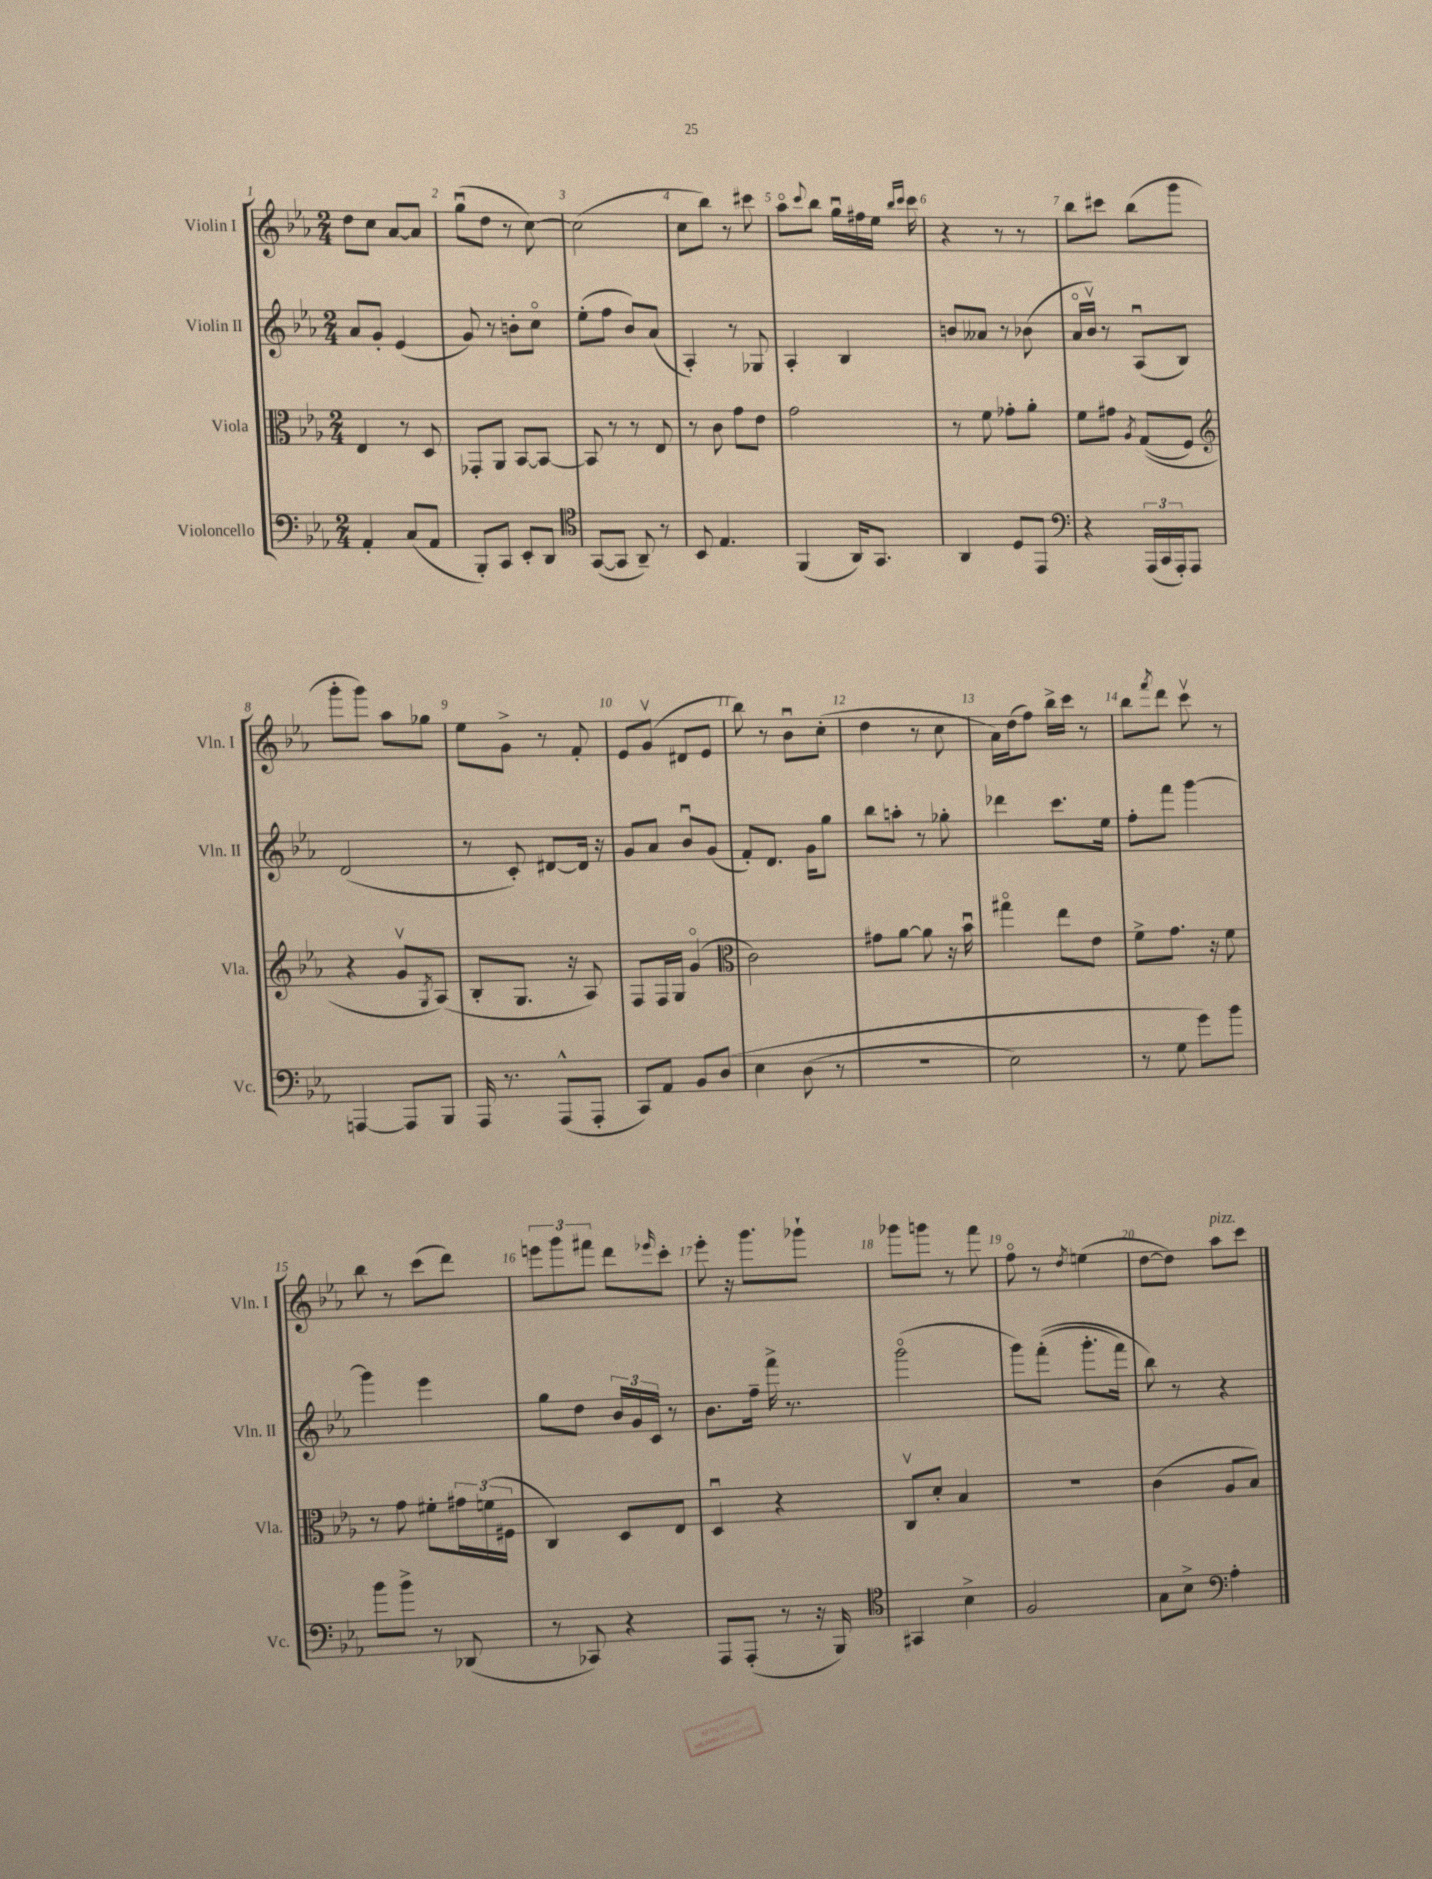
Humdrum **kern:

**kern	**kern	**kern	**kern
*part4	*part3	*part2	*part1
*staff4	*staff3	*staff2	*staff1
*I"Violoncello	*I"Viola	*I"Violin II	*I"Violin I
*I'Vc.	*I'Vla.	*I'Vln. II	*I'Vln. I
*clefF4	*clefC3	*clefG2	*clefG2
*k[b-e-a-]	*k[b-e-a-]	*k[b-e-a-]	*k[b-e-a-]
*M2/4	*M2/4	*M2/4	*M2/4
=1	=1	=1	=1
4AA-'/	4E-/	8a-/L	8dd\L
.	.	8g'/J	8cc\J
(8C/L	8r	(4e-/	[8a-/L
8AA-/J	8D/	.	8a-/J]
=2	=2	=2	=2
8BBB-'/L)	8GG-X'/L	8g/)	(8ggu\L
8CC/J	8AA-/J	8r	8dd\J
8EE-'/L	[8BB-/L	8bn'\L	8r
8DD/J	8BB-/J_	8cc\J	[8cc\)
=3	=3	=3	=3
*clefC4	*	*	*
([8GG/L	8BB-/]	(8ee-'\L	(2cc\]
8GG/J]	8r	8ff\J	.
8AA-~/)	8r	8b-/L)	.
8r	8E-/	(8a-/J	.
=4	=4	=4	=4
8BB-/	8r	4A-'/)	8cc\L
4.E-/	8c\	.	8bb-\J)
.	8g\L	8r	8r
.	8e-\J	8G-X/	8ccc#X\
=5	=5	=5	=5
(4FF/	2g\	4A-'/	8aa-\L
.	.	.	8qqccc/
.	.	.	8bb-\J
16AA-/KL)	.	4B-/	16ggu\LL
8.GG/J	.	.	16ff#X\
.	.	.	16ee-\JJ
.	.	.	16qqbb-/LL
.	.	.	16qqccc/JJ
.	.	.	16ccc\
=6	=6	=6	=6
4AA-/	8r	8bn/L	4r
.	8f\	8a--X/J	.
8D/L	8g-X'\L	8r	8r
8EE-/J	8a-'\J	(8b-X\	8r
=7	=7	=7	=7
*clefF4	*	*	*
4r	8f\L	16a-/LL	8bb-\L
.	.	16b-v/JJ)	.
.	8g#X\J	8r	8ccc#X\J
.	8qA-/	.	.
(24AAA-/LL	((8G/L	(8A-u/L	(8bb-\L
24CC/	.	.	.
24AAA-'/J)	.	.	.
8AAA-/J	8F/J)	8B-/J)	8ggg\J
!!LO:LB:g=z
=8	=8	=8	=8
*	*clefG2	*	*
[4AAAn/	4r	(2d/	8ggg'\L
.	.	.	8ggg\J)
8AAA/L]	8gv/L	.	8aa-\L
.	8qG/	.	.
8BBB-/J	(8A-/J)	.	8gg-X\J
=9	=9	=9	=9
16AAA-/	8B-'/L	8r	8ee-\L
8.r	.	.	.
.	8.G/J	8c'/)	8g^\J
(8AAA-^^/L	.	[8d#X/L	8r
.	16r	.	.
8AAA-'/J	8A-/)	16d#/Jk]	8f'/
.	.	16r	.
=10	=10	=10	=10
8CC/L)	8F/L	8g/L	8e-/L
8AA-/J	16F/L	8a-/J	(8gv/J
.	16G/JJ	.	.
8BB-/L	(4g/	8b-u/L	8d#X/L
(8D/J	.	(8g/J	8e-/J
=11	=11	=11	=11
*	*clefC3	*	*
4E-\	2c\)	8f'/L)	8bb-\)
.	.	8.d/J	8r
(8D\	.	.	8b-u\L
.	.	16g\KL	.
8r	.	8gg\J	(8cc'\J
=12	=12	=12	=12
2r	8g#X\L	8bb-\L	4dd\
.	[8a-\J	8aan'\J	.
.	8a-\]	8r	8r
.	16r	8gg-X'\	8cc\
.	16b-u\	.	.
=13	=13	=13	=13
2E-\)	4gg#X\	4ddd-X\	16a-\LL)
.	.	.	(16dd\J
.	.	.	8ff\J)
.	8ee-\L	8.ccc\L	16bb-^\LL
.	.	.	16ccc\JJ
.	8e-\J	.	8r
.	.	16ee-\Jk	.
=14	=14	=14	=14
8r	8f^\L	8ff'\L	8bb-\L
.	.	.	8qfff/
8G\	8.g\J	8fff\J	8ddd\J
8g\L)	.	[4ggg\	8cccv\
.	16r	.	.
8b-\J	8f\	.	8r
!!LO:LB:g=z
=15	=15	=15	=15
8b-\L	8r	4ggg\]	8bb-\
8b-^\J	8g\	.	8r
8r	8f#X'\L	4eee-\	(8ccc\L
(8DD-X/	24g#X\L	.	8ddd\J)
.	(24fn\	.	.
.	24F#X\JJ	.	.
=16	=16	=16	=16
8r	4C/)	8gg\L	12eeen\L
.	.	.	12ggg\
8CC-X/)	.	8dd\J	.
.	.	.	12fff#X\J
4r	8D/L	24b-/LL	8ddd\L
.	.	24g/	.
.	.	24c/JJ	.
.	.	.	16qqeee-X/
.	8E-/J	8r	8ccc'\J
=17	=17	=17	=17
8AAA-/L	4Du/	8.b-\L	8eee-'\
(8AAA-'/J	.	.	16r
.	.	16ff~\Jk	8.ggg\L
8r	4r	16fff^\	.
.	.	8.r	.
16r	.	.	8ggg-X`\J
16BBB-/)	.	.	.
=18	=18	=18	=18
*clefC4	*	*	*
4GG#X/	8Cv/L	(2ggg\	8ggg-X\L
.	8d'/J	.	8gggn\J
4B-^\	4B-/	.	8r
.	.	.	8fff\
=19	=19	=19	=19
2F/	2r	8ggg\L)	8ff\
.	.	((8fff'\J	8r
.	.	.	8qdd/
.	.	8.ggg'\L	(4een\
.	.	16fff\Jk)	.
=20	=20	=20	=20
8G\L	(4c\	8bb-\)	[8dd\L
8B-^\J	.	8r	8dd\J])
*clefF4	*	*	*
!	!	!	!LO:TX:a:i:t=pizz.
4A-'\	8A-/L	4r	8aa-\L
.	8B-/J)	.	8ccc\J
==	==	==	==
*-	*-	*-	*-
